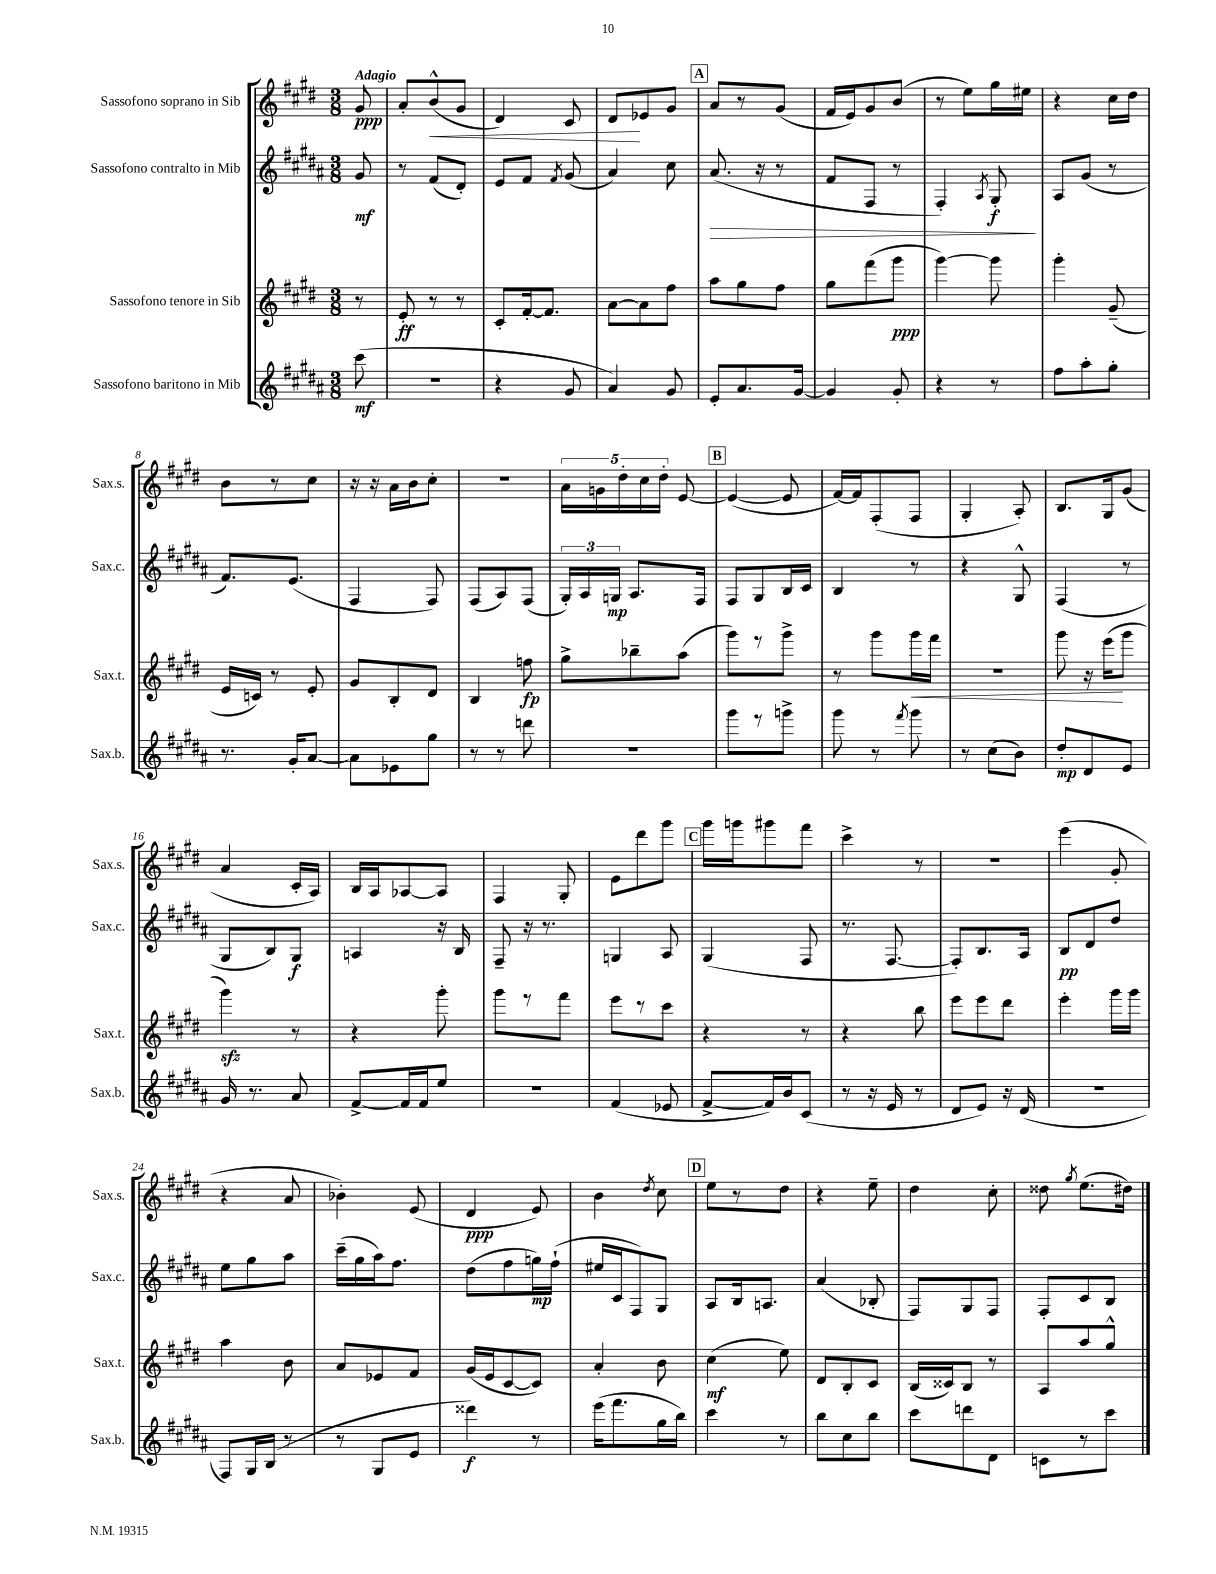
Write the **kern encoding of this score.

**kern	**kern	**kern	**kern
*staff4	*staff3	*staff2	*staff1
*clefG2	*clefG2	*clefG2	*clefG2
*k[f#c#g#d#a#]	*k[f#c#g#d#]	*k[f#c#g#d#a#]	*k[f#c#g#d#]
*M3/8	*M3/8	*M3/8	*M3/8
(8ccc#	8r	8g#	8g#
=	=	=	=
4.r	8e'	8r	8a'
.	8r	(8f#	(8b^^
.	8r	8d#')	8g#
=	=	=	=
4r	8c#'	8e	4d#)
.	[16f#'	8f#	.
.	8.f#]	.	.
.	.	8qf#	.
8g#	.	(8g#	8c#
=	=	=	=
4a#)	[8a	4a#)	8d#
.	8a]	.	8e-
8g#	8ff#	8cc#	8g#
=	=	=	=
8e'	8aa	(8.a#	8a
8.a#	8gg#	.	8r
.	.	16r	.
.	8ff#	8r	(8g#
[16g#	.	.	.
=	=	=	=
4g#]	8gg#	8f#	16f#
.	.	.	16e)
.	(8fff#	8F#	8g#
8g#'	8ggg#	8r	(8b
=	=	=	=
4r	[4ggg#)	4F#')	8r
.	.	.	8ee)
.	.	8qA#	.
8r	8ggg#]	8G#'	16gg#
.	.	.	16ee#
=	=	=	=
8ff#	4ggg#'	8A#	4r
8aa#'	.	(8g#	.
8gg#'	(8g#~	8r	16cc#
.	.	.	16dd#
=	=	=	=
8.r	16e	8.f#)	8b
.	16c)	.	.
.	8r	.	8r
16g#'	.	(8.e	.
[8a#	8e'	.	8cc#
=	=	=	=
8a#]	8g#	4F#	16r
.	.	.	16r
8e-	8B'	.	16a
.	.	.	16b
8gg#	8d#	8F#)	8cc#'
=	=	=	=
8r	4B	(8F#	4.r
8r	.	8A#)	.
8ddd	8ff	(8F#	.
=	=	=	=
4.r	8gg#^	24G#')	20a
.	.	24A#	.
.	.	.	20g
.	.	24G	.
.	.	.	20dd#'
.	8bb-~	8.A#	.
.	.	.	20cc#
.	.	.	20dd#'
.	(8aa	.	[8e
.	.	16F#	.
=	=	=	=
8ggg#	8ggg#)	8F#	(4e_
8r	8r	8G#	.
8ggg^	8ggg#^	16B	8e]
.	.	16c#	.
=	=	=	=
8ggg#	8r	4B	[16f#)
.	.	.	16f#]
8r	8ggg#	.	(8F#'
8qfff#	.	.	.
8ggg#	16ggg#	8r	8F#
.	16fff#	.	.
=	=	=	=
8r	4.r	4r	4G#'
(8cc#	.	.	.
8b)	.	8G#^^	8A')
=	=	=	=
8dd#'	8ggg#	(4F#	8.B
8d#	16r	.	.
.	(16eee	.	16G#
8e	8ggg#	8r	(8g#
=	=	=	=
16g#	4ggg#)	8G#	4a
8.r	.	.	.
.	.	8B)	.
8a#	8r	8G#	16c#'
.	.	.	16A)
=	=	=	=
[8f#^	4r	4A	16B
.	.	.	16A
16f#]	.	.	[8A-
16f#	.	.	.
8ee	8ggg#'	16r	8A-]
.	.	16B	.
=	=	=	=
4.r	8ggg#	8F#~	4F#
.	8r	16r	.
.	.	8.r	.
.	8fff#	.	8G#'
=	=	=	=
(4f#	8eee	4G	8e
.	8r	.	8ddd#
8e-	8ccc#	8A#	8ggg#
=	=	=	=
[8f#^	4r	(4G#	16ggg#
.	.	.	16ggg
16f#])	.	.	8ggg#
16b	.	.	.
(8c#	8r	8F#	8fff#
=	=	=	=
8r	4r	8.r	4ccc#^
16r	.	.	.
16e	.	[8.F#	.
8r	8bb	.	8r
=	=	=	=
8d#	8eee	8F#'])	4.r
8e)	8eee	8.B	.
16r	8ddd#	.	.
(16d#	.	16A#	.
=	=	=	=
4.r	4eee'	8B	(4eee
.	.	8d#	.
.	16ggg#	8dd#	8g#'
.	16ggg#	.	.
=	=	=	=
8F#)	4aa	8ee	4r
16G#	.	8gg#	.
(16B	.	.	.
8r	8b	8aa#	8a
=	=	=	=
8r	8a	(16ccc#~	4b-')
.	.	16gg#	.
8G#	8e-	16aa#)	.
.	.	8.ff#	.
8e	8f#	.	(8e
=	=	=	=
4ddd##)	(16g#	(8dd#	4d#
.	16e	.	.
.	[8c#	8ff#	.
8r	8c#])	16gg)	8e)
.	.	(16ff#`	.
=	=	=	=
(16eee	4a'	16ee#	4b
8.fff#	.	16c#	.
.	.	8F#)	.
.	.	.	8qdd#
16gg#	8b	8G#	8cc#
16bb)	.	.	.
=	=	=	=
4ccc#	(4cc#	8A#	8ee
.	.	16B	8r
.	.	8.A	.
8r	8ee)	.	8dd#
=	=	=	=
8bb	8d#	(4a#	4r
8cc#	8B'	.	.
8bb	8c#	8B-'	8ee~
=	=	=	=
8ccc#	(16B	8F#)	4dd#
.	16c##)	.	.
8ddd	8B	8G#	.
8d#	8r	8F#	8cc#'
=	=	=	=
8c	8A	8F#'	8dd##
.	.	.	8qgg#
8r	8aa	8c#	(8.ee
8ccc#	8gg#^^	8B	.
.	.	.	16dd#)
==	==	==	==
*-	*-	*-	*-
